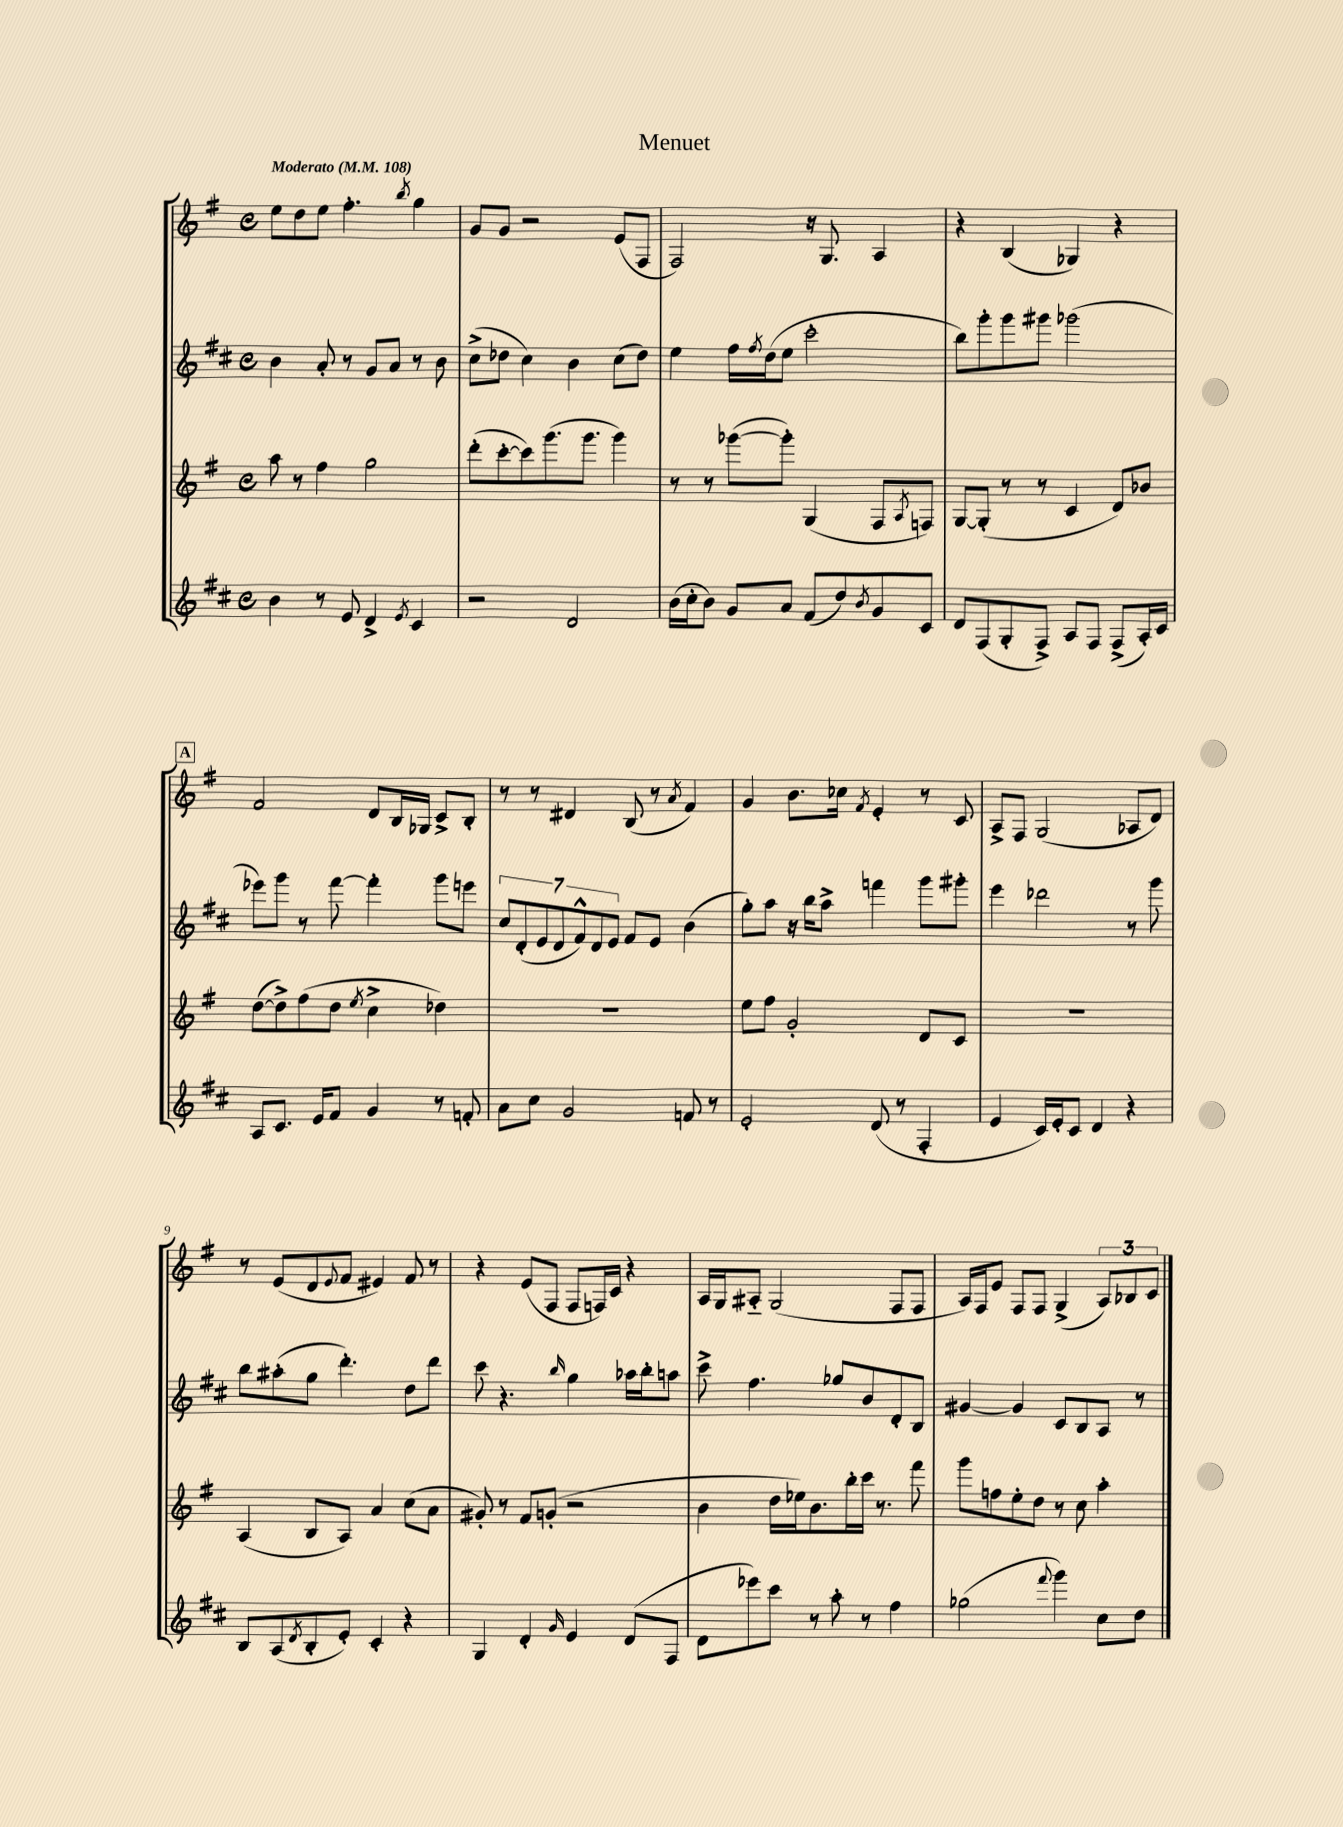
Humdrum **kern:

**kern	**kern	**kern	**kern
*part4	*part3	*part2	*part1
*staff4	*staff3	*staff2	*staff1
*clefG2	*clefG2	*clefG2	*clefG2
*k[f#c#]	*k[f#]	*k[f#c#]	*k[f#]
*M4/4	*M4/4	*M4/4	*M4/4
*met(c)	*met(c)	*met(c)	*met(c)
*MM108	*MM108	*MM108	*MM108
=1	=1	=1	=1
!	!	!	!LO:TX:a:B:t=Moderato
4b\	8aa\	4b\	8ee\L
.	8r	.	8dd\
8r	4ff#\	8a'/	8ee\J
8e/	.	8r	4.ff#'\
4d^/	2gg\	8g/L	.
.	.	8a/J	.
8qe/	.	.	8qbb/
4c#/	.	8r	4gg\
.	.	8b\	.
=2	=2	=2	=2
2r	(8ddd'\L	(8cc#^\L	8g/L
.	[8ccc'\	8dd-X\J	8g/J
.	8ccc\])	4cc#\)	2r
.	(8.ggg\	.	.
2d/	.	4b\	.
.	8.ggg\J	.	.
.	4ggg\)	(8cc#\L	(8e/L
.	.	8dd-\J)	8F#/J
=3	=3	=3	=3
(16b\LL	8r	4ee\	2F#/)
16cc#'\J	.	.	.
8b\J)	8r	.	.
8g/L	([8ggg-X\L	16ff#\LL	.
.	.	8qff#/	.
.	.	(16dd\J	.
8a/J	8ggg-'\J])	8ee\J	.
(8f#/L	(4G/	2ccc#'\	16r
.	.	.	8.G/
8dd/)	.	.	.
8qb/	.	.	.
8g/	8F#/L	.	4A/
.	8qA/	.	.
8c#/J	8Fn/J)	.	.
=4	=4	=4	=4
8d/L	[8G/L	8bb\L)	4r
(8F#/	(8G'/J]	8ggg'\	.
8G'/	8r	8ggg\	(4B/
8F#^/J)	8r	8ggg#X\J	.
8A/L	4c/	(2ggg-X\	4G-X/)
8F#/J	.	.	.
(8F#^/L	8d/L)	.	4r
16A'/L)	8b-X/J	.	.
16c#/JJ	.	.	.
!!LO:LB:g=z
!!LO:REH:place=s1:t=A
=5	=5	=5	=5
8A/L	([8dd\L	8eee-X\L)	2f#/
8.c#/J	8dd^\])	8ggg\J	.
.	(8ff#\	8r	.
16e/KL	.	.	.
8f#/J	8dd\J	[8fff#\	.
.	8qee/	.	.
4g/	4cc^\	4fff#'\]	8d/L
.	.	.	16B/L
.	.	.	16G-X/JJ
8r	4dd-X\)	8ggg\L	8c^/L
8fn'/	.	8eeen\J	8B'/J
=6	=6	=6	=6
8a\L	1r	14cc#/L	8r
.	.	(14d'/	.
8cc#\J	.	.	8r
.	.	14e/	.
.	.	14d/	.
2g/	.	.	4d#X/
.	.	14f#^^/)	.
.	.	14d/	.
.	.	14e/J	.
.	.	8f#/L	(8B/
.	.	8e/J	8r
.	.	.	8qa/
8fn/	.	(4b\	4f#/)
8r	.	.	.
=7	=7	=7	=7
2e'/	8ee\L	8gg'\L)	4g/
.	8ff#\J	8aa\J	.
.	2g'/	16r	8.b\L
.	.	16bb\KL	.
.	.	8aa^\J	.
.	.	.	16cc-X\Jk
.	.	.	8qf#/
(8d/	.	4fffn\	4e'/
8r	.	.	.
4F#'/	8d/L	8ggg\L	8r
.	8c/J	8ggg#X'\J	8c/
=8	=8	=8	=8
4e/	1r	4eee\	8A^/L
.	.	.	8F#/J
16c#/LL)	.	2ddd-X\	(2G/
16e'/J	.	.	.
8c#/J	.	.	.
4d/	.	.	.
4r	.	8r	8A-X/L
.	.	8ggg\	8d/J)
!!LO:LB:g=z
=9	=9	=9	=9
8B/L	(4A/	8bb\L	8r
(8A/	.	(8aa#X'\	(8e/L
8qd/	.	.	.
8B'/	8B/L	8gg\J	8d/
.	.	.	8qqe/
8e'/J)	8A/J)	4.ddd'\)	8f#/J
4c#'/	4a/	.	4e#X/)
4r	(8cc\L	8dd\L	8f#/
.	8a\J	8ddd\J	8r
=10	=10	=10	=10
4G/	8g#X'/)	8ccc#\	4r
.	8r	4.r	.
4d'/	8f#/L	.	(8e/L
.	(8gn'/J	.	8F#/J
16qqg/	.	16qqbb/	.
4e/	2r	4gg\	8F#/L
.	.	.	16Fn/L)
.	.	.	16c/JJ
(8d/L	.	16aa-X\LL	4r
.	.	16bb'\J	.
8F#/J	.	8aan\J	.
=11	=11	=11	=11
8d\L	4b\	8ccc#^\	16A/LL
.	.	.	16G/J
8eee-X\)	.	4.ff#\	8A#X/J
8ccc#\J	16dd\LL	.	(2G/
.	16ee-X\J)	.	.
8r	8.b\	.	.
8aa'\	.	8gg-X/L	.
.	16bb'\L	.	.
8r	16ccc\JJ	8b/	.
.	8.r	.	.
4ff#\	.	8d'/	8F#/L
.	8fff#\	8B/J	8F#/J
=12	=12	=12	=12
(2gg-X\	8ggg\L	[4g#X/	16A/LL)
.	.	.	16F#/J
.	8ffn\	.	8e/J
.	8ee'\	4g#/]	8F#/L
.	8dd\J	.	8F#/J
8qqfff#/	.	.	.
4ggg\)	8r	8c#/L	(4G^/
.	8cc\	8B/	.
8cc#\L	4aa'\	8A/J	12A/L)
.	.	.	12B-X/
8dd\J	.	8r	.
.	.	.	12c/J
==	==	==	==
*-	*-	*-	*-
